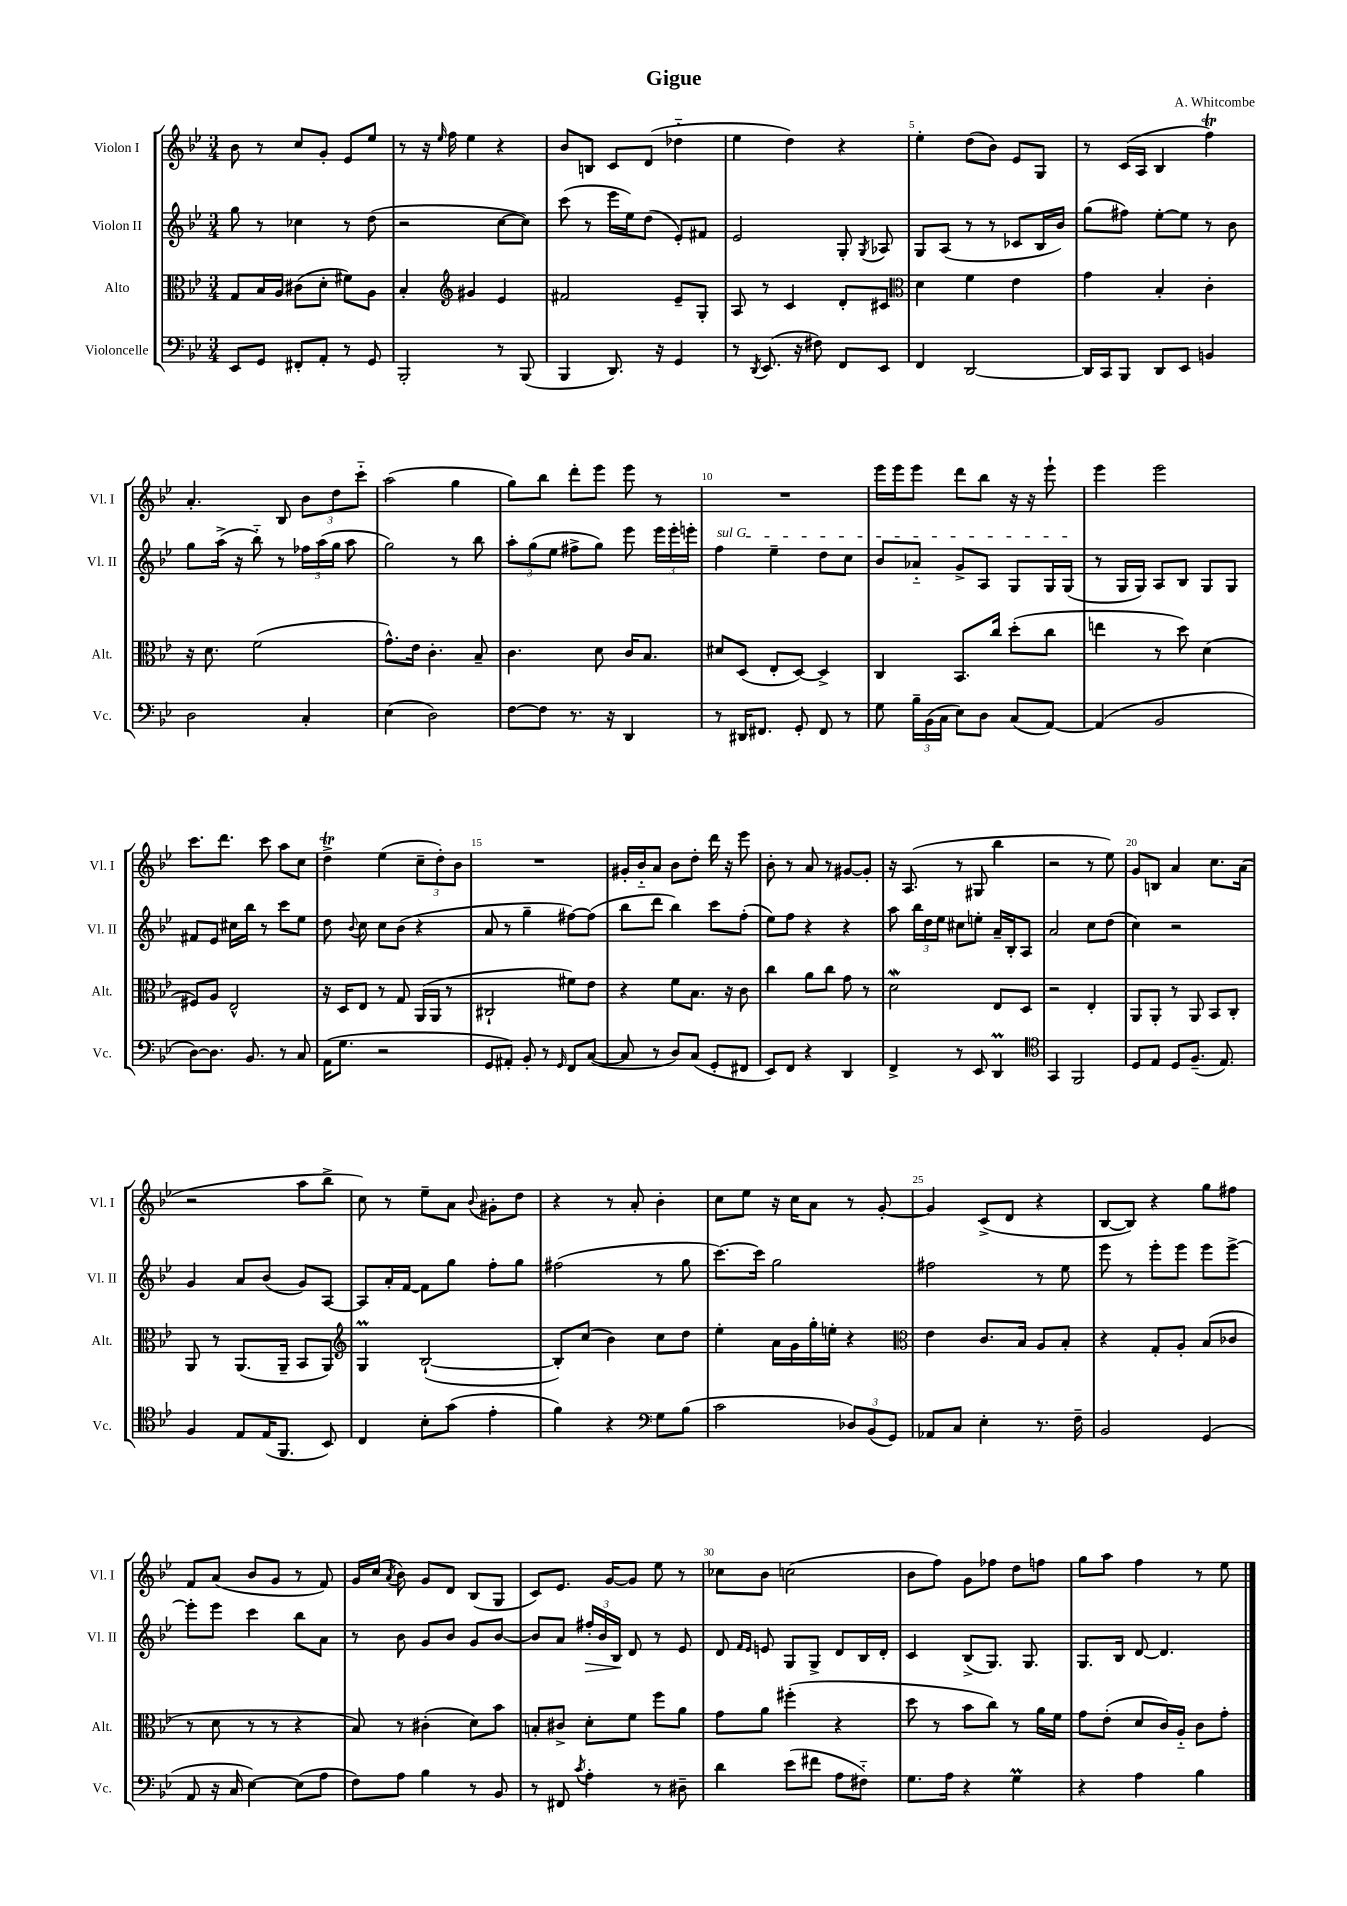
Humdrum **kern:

**kern	**kern	**kern	**dynam	**kern
*part4	*part3	*part2	*part2	*part1
*staff4	*staff3	*staff2	*staff2	*staff1
*I"Violoncelle	*I"Alto	*I"Violon II	*	*I"Violon I
*I'Vc.	*I'Alt.	*I'Vl. II	*	*I'Vl. I
*clefF4	*clefC3	*clefG2	*	*clefG2
*k[b-e-]	*k[b-e-]	*k[b-e-]	*	*k[b-e-]
*M3/4	*M3/4	*M3/4	*	*M3/4
=1	=1	=1	=1	=1
8EE-/L	8G/L	8gg\	.	8b-\
8GG/J	16B-/L	8r	.	8r
.	16A/JJ	.	.	.
8FF#X'/L	(8c#X\L	4cc-X\	.	8cc/L
8AA'/J	8d'\J	.	.	8g'/J
8r	8f#X\L)	8r	.	8e-/L
8GG/	8A\J	(8dd\	.	8ee-/J
=2	=2	=2	=2	=2
2BBB-'/	4B-'/	2r	.	8r
.	.	.	.	16r
.	.	.	.	16qqee-/
.	.	.	.	16ff\
*	*clefG2	*	*	*
.	4g#X/	.	.	4ee-\
8r	4e-/	[8cc\L	.	4r
(8BBB-/	.	8cc\J])	.	.
=3	=3	=3	=3	=3
4BBB-/	2f#X/	(8ccc\	.	8b-/L
.	.	8r	.	8Bn/J
8.DD/)	.	16eee-\LL	.	8c/L
.	.	16ee-\J)	.	.
.	.	(8dd\J	.	(8d/J
16r	.	.	.	.
4GG/	8e-~/L	8e-'/L)	.	4dd-X\
.	8G'/J	8f#X/J	.	.
=4	=4	=4	=4	=4
8r	8A/	2e-/	.	4ee-\
8qDD/	.	.	.	.
(8.EE-/	8r	.	.	.
.	4c/	.	.	4dd\)
16r	.	.	.	.
8F#X\)	.	.	.	.
8FF/L	8d'/L	8G'/	.	4r
.	.	8qG/	.	.
8EE-/J	8c#X/J	8A-X/	.	.
=5	=5	=5	=5	=5
*	*clefC3	*	*	*
4FF/	4d\	8G/L	.	4ee-'\
.	.	(8A/J	.	.
[2DD/	4f\	8r	.	(8dd\L
.	.	8r	.	8b-\J)
.	4e-\	8c-X/L	.	8e-/L
.	.	16B-/L	.	8G/J
.	.	16b-/JJ)	.	.
=6	=6	=6	=6	=6
16DD/LL]	4g\	(8gg\L	.	8r
16CC/J	.	.	.	.
8BBB-/J	.	8ff#X\J)	.	(16c/LL
.	.	.	.	16A/JJ
8DD/L	4B-'/	[8ee-'\L	.	4B-/
8EE-/J	.	8ee-\J]	.	.
4BBn/	4c'\	8r	.	4ffT\)
.	.	8b-\	.	.
!!LO:LB:g=z
=7	=7	=7	=7	=7
2D\	16r	8gg\L	.	4.a'/
.	8.d\	.	.	.
.	.	(16aa^\Jk	.	.
.	.	16r	.	.
.	(2f\	8bb-\)	.	.
.	.	8r	.	8B-/
4C'/	.	24ff-X\LL	.	12b-\L
.	.	(24aa\	.	.
.	.	24gg\JJ	.	12dd\
.	.	8aa\	.	.
.	.	.	.	12ccc\J
=8	=8	=8	=8	=8
(4E-\	8.g^^\L)	2gg\)	.	(2aa\
.	16e-\Jk	.	.	.
2D\)	4.c'\	.	.	.
.	.	8r	.	4gg\
.	8B-~/	8bb-\	.	.
=9	=9	=9	=9	=9
[8F\L	4.c\	12aa'\L	.	8gg\L)
.	.	(12gg\	.	.
8F\J]	.	.	.	8bb-\J
.	.	12ee-\J	.	.
8.r	.	8ff#X^\L	.	8ddd'\L
.	8d\	8gg\J)	.	8eee-\J
16r	.	.	.	.
4DD/	16c/KL	8eee-\	.	8eee-\
.	8.B-/J	.	.	.
.	.	24eee-\LL	.	8r
.	.	24eee-'\	.	.
.	.	24eeen'\JJ	.	.
=10	=10	=10	=10	=10
!	!	!LO:TX:a:i:t=sul G	!	!
8r	8d#X/L	4ff\	.	2.r
16DD#X/KL	(8D/J	.	.	.
8.FF#X/J	.	.	.	.
.	8E-'/L	4ee-~\	.	.
8GG'/	[8D/J)	.	.	.
8FF#/	4D^/]	8dd\L	.	.
8r	.	8cc\J	.	.
=11	=11	=11	=11	=11
8G\	4C/	8b-/L	.	16eee-\LL
.	.	.	.	16eee-\J
24B-~\LL	.	8a-X/J	.	8eee-\J
(24BB-\	.	.	.	.
24C\JJ	.	.	.	.
8E-\L)	8.BB-/L	8g^/L	.	8ddd\L
8D\J	.	8A/J	.	8bb-\J
.	16cc/Jk	.	.	.
(8C/L	(8dd'\L	8G/L	.	16r
.	.	.	.	16r
[8AA/J)	8cc\J	16G/L	.	8eee-`\
.	.	(16G/JJ	.	.
=12	=12	=12	=12	=12
(4AA/]	4een\	8r	.	4eee-\
.	.	16G/LL	.	.
.	.	16G/JJ)	.	.
2BB-/	8r	8A/L	.	2eee-\
.	8dd\)	8B-/J	.	.
.	(4d\	8G/L	.	.
.	.	8G/J	.	.
!!LO:LB:g=z
=13	=13	=13	=13	=13
[8D\L)	8F#X/L)	8f#X/L	.	8.ccc\L
8.D\J]	8A/J	8e-/J	.	.
.	.	.	.	8.ddd\J
.	2E-^^/	16cc#X\LL	.	.
8.BB-/	.	16bb-\JJ	.	.
.	.	8r	.	8ccc\
8r	.	8ccc\L	.	8aa\L
8C/	.	8ee-\J	.	8cc\J
=14	=14	=14	=14	=14
(16AA\KL	16r	8dd\	.	4ddt^\
8.G\J	16D/KL	.	.	.
.	.	8qqb-/	.	.
.	8E-/J	8cc\	.	.
2r	8r	8cc\L	.	(4ee-\
.	8G/	(8b-\J	.	.
.	(16AA/LL	4r	.	12cc~\L
.	16AA/JJ	.	.	.
.	.	.	.	12dd'\)
.	8r	.	.	.
.	.	.	.	12b-\J
=15	=15	=15	=15	=15
8GG/L	2C#X`/	8a/	.	2.r
8AA#X'/J)	.	8r	.	.
8BB-'/	.	4gg~\	.	.
8r	.	.	.	.
16qqGG/	.	.	.	.
8FF/L	8f#X\L)	[8ff#X\L)	.	.
([8C/J	8e-\J	(8ff#\J]	.	.
=16	=16	=16	=16	=16
8C/]	4r	8bb-\L	.	16g#X'/LL
.	.	.	.	16b-/J
8r	.	8ddd\J	.	8a/J
8D/L)	8f\L	4bb-\)	.	8b-\L
(8C/J	8.B-\J	.	.	8dd'\J
8GG'/L	.	8ccc\L	.	16ddd\
.	16r	.	.	16r
8FF#X/J	8c\	(8ff'\J	.	8eee-\
=17	=17	=17	=17	=17
8EE-/L)	4cc\	8ee-\L)	.	8b-'\
8FF/J	.	8ff\J	.	8r
4r	8a\L	4r	.	8a/
.	8cc\J	.	.	8r
4DD/	8g\	4r	.	[8g#X/L
.	8r	.	.	8g#'/J]
=18	=18	=18	=18	=18
4FF^/	2dW\	8aa\	.	16r
.	.	.	.	(8.A/
.	.	24bb-\LL	.	.
.	.	24dd\	.	.
.	.	24ee-\JJ	.	.
8r	.	8cc#X\L	.	8r
8EE-/	.	8een'\J	.	8G#X/
4DDm/	8E-/L	16a~/LL	.	4bb-\
.	.	16B-'/J	.	.
.	8D/J	8A/J	.	.
=19	=19	=19	=19	=19
*clefC4	*	*	*	*
4GG/	2r	2a/	.	2r
2FF/	.	.	.	.
.	4E-'/	8cc\L	.	8r
.	.	(8dd\J	.	8ee-\)
=20	=20	=20	=20	=20
8D/L	8AA/L	4cc\)	.	8g/L
8E-/J	8AA'/J	.	.	8Bn/J
8D/L	8r	2r	.	4a/
(8.F~/J	8AA/	.	.	.
.	8BB-/L	.	.	8.cc\L
8.E-/)	.	.	.	.
.	8C'/J	.	.	.
.	.	.	.	(16a\Jk
!!LO:LB:g=z
=21	=21	=21	=21	=21
4F/	8AA/	4g/	.	2r
.	8r	.	.	.
8E-/L	(8.AA/L	8a/L	.	.
(16E-/K	.	(8b-/J	.	.
8.FF/J	16AA~/Jk	.	.	.
.	8BB-/L	8g/L)	.	8aa\L
8BB-/)	8AA/J)	[8A/J	.	8bb-^\J
=22	=22	=22	=22	=22
*	*clefG2	*	*	*
4C/	4GM/	8A/L]	.	8cc\)
.	.	16a'/L	.	8r
.	.	[16f/JJ	.	.
8B-'\L	([2B-`/	8f\L]	.	8ee-~\L
(8g\J	.	8gg\J	.	8a\J
.	.	.	.	8qqb-/
4e-'\	.	8ff'\L	.	8g#X'\L
.	.	8gg\J	.	8dd\J
=23	=23	=23	=23	=23
4f\)	8B-'/L])	(2ff#X\	.	4r
.	(8cc/J	.	.	.
4r	4b-\)	.	.	8r
.	.	.	.	8a'/
*clefF4	*	*	*	*
8G\L	8cc\L	8r	.	4b-'\
(8B-\J	8dd\J	8gg\	.	.
=24	=24	=24	=24	=24
2c\	4ee-'\	[8.ccc\L)	.	8cc\L
.	.	.	.	8ee-\J
.	.	16ccc\Jk]	.	.
.	16a\LL	2gg\	.	16r
.	16g\	.	.	16cc\KL
.	16gg'\	.	.	8a\J
.	16een'\JJ	.	.	.
12D-X/L)	4r	.	.	8r
(12BB-/	.	.	.	.
.	.	.	.	[8g'/
12GG/J)	.	.	.	.
=25	=25	=25	=25	=25
*	*clefC3	*	*	*
8AA-X/L	4e-\	2ff#X\	.	4g/]
8C/J	.	.	.	.
4E-'\	8.c/L	.	.	(8c^/L
.	.	.	.	8d/J
.	16B-/Jk	.	.	.
8.r	8A/L	8r	.	4r
.	8B-'/J	8ee-\	.	.
16F~\	.	.	.	.
=26	=26	=26	=26	=26
2BB-/	4r	8eee-\	.	[8B-/L
.	.	8r	.	8B-/J])
.	8G'/L	8eee-'\L	.	4r
.	8A'/J	8eee-\J	.	.
(4GG/	(8B-/L	8eee-\L	.	8gg\L
.	8c-X/J	[8eee-^\J	.	8ff#X\J
!!LO:LB:g=z
=27	=27	=27	=27	=27
8AA/	8r	8eee-'\L]	.	8f/L
16r	8d\	8eee-\J	.	(8a/J
16C/	.	.	.	.
[4E-\)	8r	4ccc\	.	8b-/L
.	8r	.	.	8g/J
(8E-\L]	4r	8bb-\L	.	8r
8A\J	.	8a\J	.	8f/)
=28	=28	=28	=28	=28
8F\L)	8B-/)	8r	.	16g/LL
.	.	.	.	(16cc/JJ
.	.	.	.	8qa/
8A\J	8r	8b-\	.	8b-\)
4B-\	(4c#X'\	8g/L	.	8g/L
.	.	8b-/J	.	8d/J
8r	8d\L)	8g/L	.	(8B-/L
8BB-/	8b-\J	[8b-/J	.	8G/J
=29	=29	=29	=29	=29
8r	8Bn'/L	8b-/L]	.	8c/L)
8FF#X/	8c#X^/J	8a/J	.	8.e-/J
8qc/	.	.	.	.
!	!	!	!LO:HP:b	!
4A'\	8d'\L	24ff#X'/LL	>	.
.	.	24b-/	.	.
.	.	.	.	[16g/KL
.	.	24B-/JJ	.	.
.	8f\J	8d/	]	8g/J]
8r	8ff\L	8r	.	8ee-\
8D#X~\	8a\J	8e-/	.	8r
=30	=30	=30	=30	=30
4d\	8g\L	8d/	.	8cc-X\L
.	.	16qqf/LL	.	.
.	.	16qqe-/JJ	.	.
.	8a\J	8en/	.	8b-\J
(8e-\L	(4ff#X'\	8G/L	.	(2ccn\
8f#X\J	.	8G^/J	.	.
8A\L	4r	8d/L	.	.
8F#X\J)	.	16B-/L	.	.
.	.	16d'/JJ	.	.
=31	=31	=31	=31	=31
8.G\L	8dd\	4c/	.	8b-\L
.	8r	.	.	8ff\J)
16A\Jk	.	.	.	.
4r	8b-\L	(8B-^/L	.	8g\L
.	8cc\J)	8.G/J)	.	8ff-X\J
4GM\	8r	.	.	8dd\L
.	.	8.G/	.	.
.	16a\LL	.	.	8ffn\J
.	16f\JJ	.	.	.
=32	=32	=32	=32	=32
4r	8g\L	8.G/L	.	8gg\L
.	(8e-'\J	.	.	8aa\J
.	.	16B-/Jk	.	.
4A\	8d/L	[8d/	.	4ff\
.	16c/L)	4.d/]	.	.
.	16A/JJ	.	.	.
4B-\	8c\L	.	.	8r
.	8g'\J	.	.	8ee-\
==	==	==	==	==
*-	*-	*-	*-	*-
